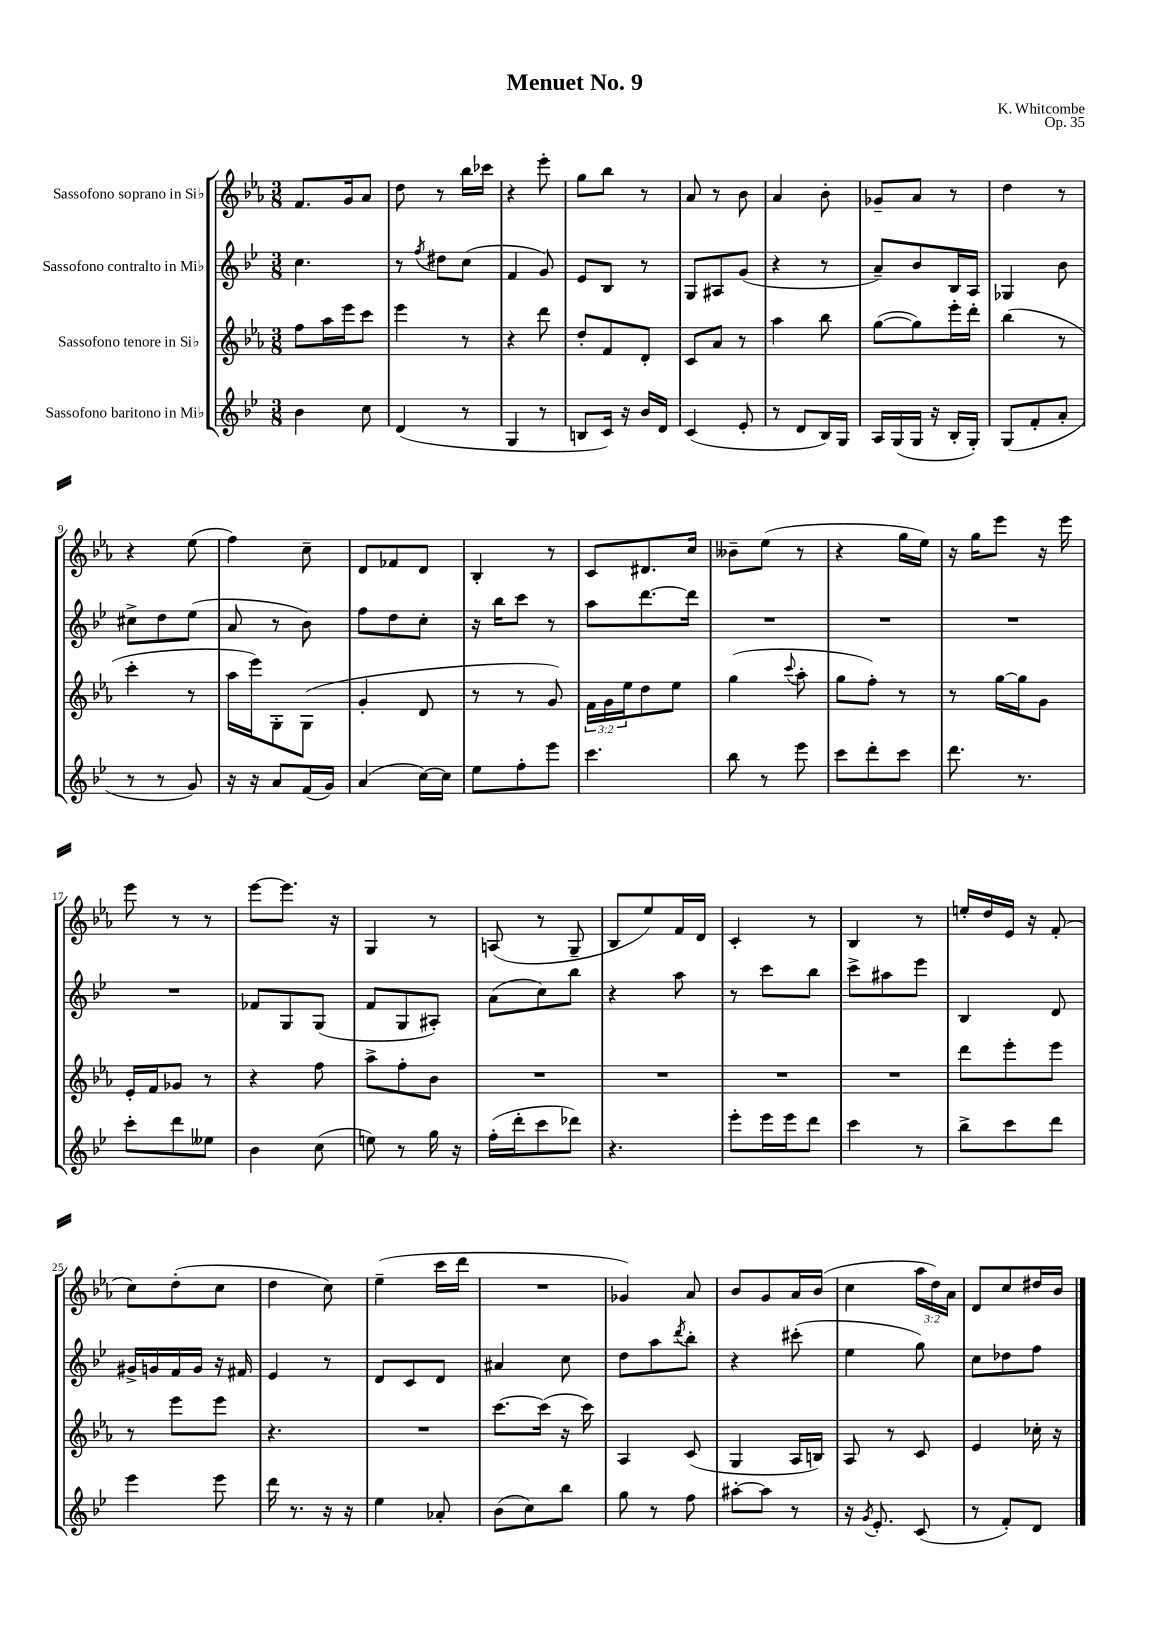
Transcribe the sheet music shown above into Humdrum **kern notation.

**kern	**kern	**kern	**kern
*staff4	*staff3	*staff2	*staff1
*clefG2	*clefG2	*clefG2	*clefG2
*k[b-e-]	*k[b-e-a-]	*k[b-e-]	*k[b-e-a-]
*M3/8	*M3/8	*M3/8	*M3/8
4b-\	8ff\L	4.cc\	8.f/L
.	16aa-\L	.	.
.	16eee-\J	.	16g/k
8cc\	8ccc\J	.	8a-/J
=	=	=	=
(4d/	4eee-\	8r	8dd\
.	.	8qff/	.
.	.	8dd#\L	8r
8r	8r	(8cc\J	16bb-\LL
.	.	.	16ccc-\JJ
=	=	=	=
4G/	4r	4f/	4r
8r	8ddd\	8g/)	8eee-'\
=	=	=	=
8B/L	8dd'/L	8e-/L	8gg\L
16c/Jk)	8f/	8B-/J	8bb-\J
16r	.	.	.
16b-/LL	8d'/J	8r	8r
16d/JJ	.	.	.
=	=	=	=
(4c/	8c/L	8G/L	8a-/
.	8a-/J	8A#/	8r
8e-'/	8r	(8g/J	8b-\
=	=	=	=
8r	4aa-\	4r	4a-/
8d/L	.	.	.
16B-/L)	8bb-\	8r	8b-'\
16G/JJ	.	.	.
=	=	=	=
16A/LL	([8gg\L	8a~/L)	8g-~/L
(16G/	.	.	.
16G/JJ	8gg\])	8b-/	8a-/J
16r	.	.	.
16B-'/LL	16eee-'\L	16B-/L	8r
16G'/JJ)	16ddd'\JJ	16A/JJ	.
=	=	=	=
(8G/L	(4bb-\	4G-/	4dd\
8f'/	.	.	.
8a'/J	8r	8b-\	8r
=	=	=	=
8r	4ccc'\	8cc#^\L	4r
8r	.	8dd\	.
8g/)	8r	(8ee-\J	(8ee-\
=	=	=	=
16r	16aa-\LL	8a/	4ff\)
16r	16eee-\J)	.	.
8a/L	8G'\	8r	.
(16f/L	(8G\J	8b-\)	8cc~\
16g/JJ)	.	.	.
=	=	=	=
(4a/	4g'/	8ff\L	8d/L
.	.	8dd\	8f-/
[16cc\LL)	8d/	8cc'\J	8d/J
16cc\]JJ	.	.	.
=	=	=	=
8ee-\L	8r	16r	4B-'/
.	.	16bb-\LK	.
8ff'\	8r	8ccc\J	.
8eee-\J	8g/)	8r	8r
=	=	=	=
4.ccc\	24f\LL	8aa\L	8c/L
.	24g\	.	.
.	24ee-\J	.	.
.	8dd\	[8.ddd\	8.d#/
.	8ee-\J	.	.
.	.	16ddd\]Jk	16cc/Jk
=	=	=	=
8bb-\	(4gg\	4.r	8b--~\L
8r	.	.	(8ee-\J
.	8qqccc/	.	.
8eee-\	8aa-'\	.	8r
=	=	=	=
8ccc\L	8gg\L	4.r	4r
8ddd'\	8ff'\J)	.	.
8ccc\J	8r	.	16gg\LL
.	.	.	16ee-\JJ)
=	=	=	=
8.ddd\	8r	4.r	16r
.	.	.	16gg\LK
.	[16gg\LL	.	8eee-\J
8.r	16gg\]J	.	.
.	8g\J	.	16r
.	.	.	16eee-\
=	=	=	=
8ccc'\L	16e-'/LL	4.r	8eee-\
.	16f/J	.	.
8ddd\	8g-/J	.	8r
8ee--\J	8r	.	8r
=	=	=	=
4b-\	4r	8f-/L	[8eee-\L
.	.	8G/	8.eee-\]J
(8cc\	8ff\	(8G/J	.
.	.	.	16r
=	=	=	=
8ee\)	8aa-^\L	8f/L	4G/
8r	8ff'\	8G/	.
16gg\	8b-\J	8A#'/J)	8r
16r	.	.	.
=	=	=	=
(16ff'\LL	4.r	(8a\L	(8A/
16ddd'\J	.	.	.
8ccc\	.	8cc\)	8r
8ddd-\J)	.	8bb-\J	8G~/
=	=	=	=
4.r	4.r	4r	8B-/L
.	.	.	8ee-/)
.	.	8aa\	16f/L
.	.	.	16d/JJ
=	=	=	=
8eee-'\L	4.r	8r	4c'/
16eee-\L	.	8ccc\L	.
16eee-\J	.	.	.
8ddd\J	.	8bb-\J	8r
=	=	=	=
4ccc\	4.r	8ccc^\L	4B-/
.	.	8aa#\	.
8r	.	8eee-\J	8r
=	=	=	=
8bb-^\L	8ddd\L	4B-/	16ee'/LL
.	.	.	16dd/
8ccc\	8eee-'\	.	16e-/JJ
.	.	.	16r
8ddd\J	8eee-\J	8d/	(8f'/
=	=	=	=
4eee-\	8r	16g#^/LL	8cc\L)
.	.	16g/	.
.	8eee-\L	16f/	(8dd'\
.	.	16g/JJ	.
8eee-\	8eee-\J	16r	8cc\J
.	.	16f#/	.
=	=	=	=
16ddd\	4.r	4e-/	4dd\
8.r	.	.	.
16r	.	8r	8cc\)
16r	.	.	.
=	=	=	=
4ee-\	4.r	8d/L	(4ee-~\
.	.	8c/	.
8a-'/	.	8d/J	16ccc\LL
.	.	.	16ddd\JJ
=	=	=	=
(8b-\L	[8.ccc\L	4a#/	4.r
8cc\)	.	.	.
.	(16ccc\]Jk	.	.
8bb-\J	16r	8cc\	.
.	16ccc\)	.	.
=	=	=	=
8gg\	4A-/	8dd\L	4g-/)
8r	.	8aa\	.
.	.	8qddd/	.
8ff\	(8c/	8bb-'\J	8a-/
=	=	=	=
[8aa#'\L	4G/	4r	8b-/L
8aa#\]J	.	.	8g/
8r	16A-/LL	(8ccc#'\	16a-/L
.	16B/JJ)	.	(16b-/JJ
=	=	=	=
16r	8A-/	4ee-\	4cc\
8qg/	.	.	.
8.e-'/	.	.	.
.	8r	.	.
(8c/	8c/	8gg\)	24aa-\LL
.	.	.	24dd\)
.	.	.	24a-\JJ
=	=	=	=
8r	4e-/	8cc\L	8d/L
8f'/L)	.	8dd-\	8cc/
8d/J	16cc-'\	8ff\J	16dd#/L
.	16r	.	16b-/JJ
==	==	==	==
*-	*-	*-	*-
